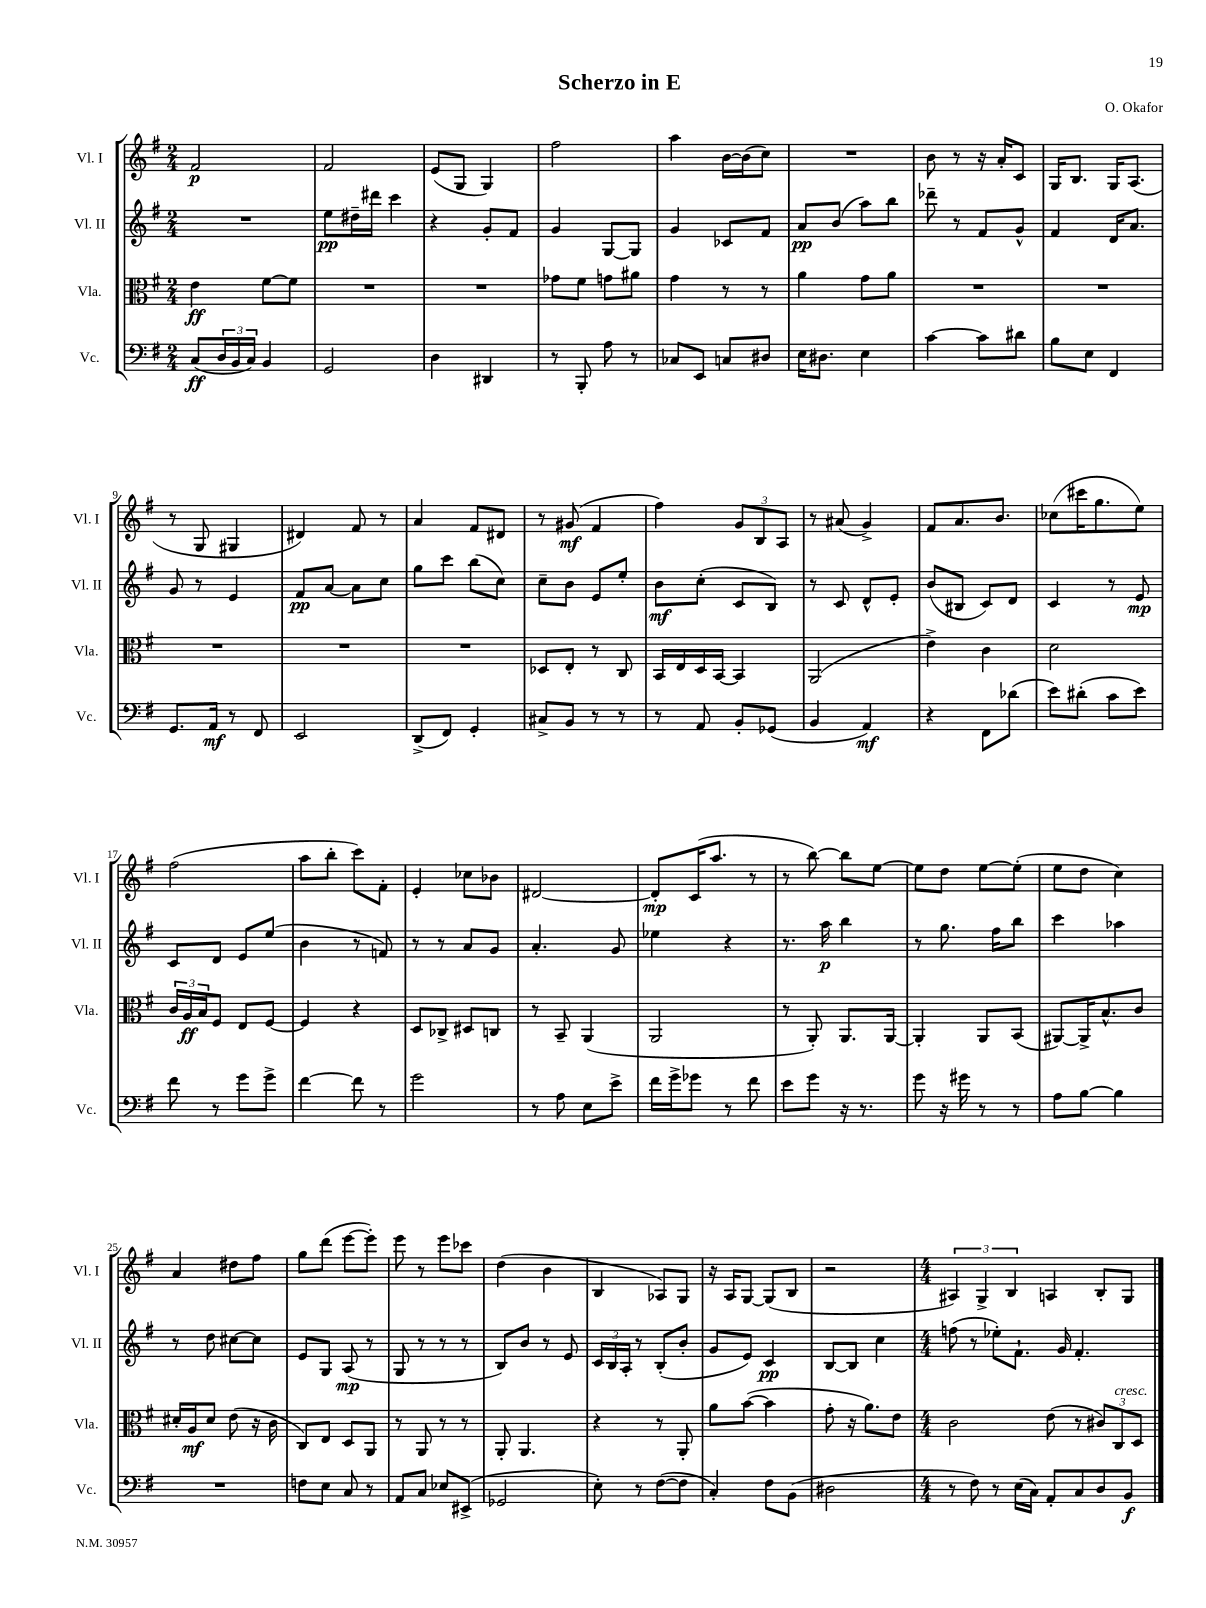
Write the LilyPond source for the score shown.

\header { title = "Scherzo in E" composer = "O. Okafor" }
<<
\new StaffGroup <<
\new Staff = "s0" \with { instrumentName = "Vl. I" shortInstrumentName = "Vl. I" } {
    \clef treble \key g \major \numericTimeSignature \time 2/4
    fis'2\p |
    fis'2 |
    e'8( g8 g4) |
    fis''2 |
    a''4 b'16~ b'16( c''8) |
    R2 |
    b'8 r8 r16 a'16-. c'8 |
    g16 b8. g16 a8.( |
    r8 g8 gis4 |
    dis'4) fis'8 r8 |
    a'4 fis'8 dis'8 |
    r8 gis'8\mf( fis'4 |
    fis''4) \tuplet 3/2 { g'8 b8 a8 } |
    r8 ais'8( g'4->) |
    fis'8 a'8. b'8. |
    ces''8( cis'''16 g''8. e''8) |
    fis''2( |
    a''8 b''8-. c'''8) fis'8-. |
    e'4-. ces''8 bes'8 |
    dis'2~ |
    dis'8-.\mp c'16( a''8. r8 |
    r8 b''8~) b''8 e''8~ |
    e''8 d''8 e''8~ e''8-.( |
    e''8 d''8 c''4) |
    a'4 dis''8 fis''8 |
    g''8 d'''8( e'''8~ e'''8-.) |
    e'''8 r8 e'''8 ces'''8 |
    d''4( b'4 |
    b4 aes8) g8 |
    r16 a16 g8~ g8( b8 |
    r2 |
    \numericTimeSignature \time 4/4 \tuplet 3/2 { ais4) g4-> b4 } a4 b8-. g8 \bar "|." |
}
\new Staff = "s1" \with { instrumentName = "Vl. II" shortInstrumentName = "Vl. II" } {
    \clef treble \key g \major \numericTimeSignature \time 2/4
    R2 |
    e''8\pp dis''16-- dis'''16 c'''4 |
    r4 g'8-. fis'8 |
    g'4 g8~ g8 |
    g'4 ces'8 fis'8 |
    a'8\pp b'8( a''8) b''8 |
    des'''8-- r8 fis'8 g'8-^ |
    fis'4 d'16 a'8. |
    g'8 r8 e'4 |
    fis'8\pp a'8~ a'8 c''8 |
    g''8 c'''8 b''8( c''8) |
    c''8-- b'8 e'8 e''8-. |
    b'8\mf c''8-.( c'8 b8) |
    r8 c'8 d'8-^ e'8-. |
    b'8( bis8 c'8) d'8 |
    c'4 r8 e'8\mp |
    c'8 d'8 e'8 e''8( |
    b'4 r8 f'8) |
    r8 r8 a'8 g'8 |
    a'4.-. g'8 |
    ees''4 r4 |
    r8. a''16\p b''4 |
    r8 g''8. fis''16 b''8 |
    c'''4 aes''4 |
    r8 d''8 cis''8~ cis''8 |
    e'8 g8 a8\mp( r8 |
    g8 r8 r8 r8 |
    b8) b'8 r8 e'8 |
    \tuplet 3/2 { c'16 b16 a16-. } r8 b8-.( b'8-. |
    g'8 e'8) c'4\pp |
    b8~ b8 c''4 |
    \numericTimeSignature \time 4/4 f''8( r8 ees''8-.) fis'8.-! g'16 fis'4.-. \bar "|." |
}
\new Staff = "s2" \with { instrumentName = "Vla." shortInstrumentName = "Vla." } {
    \clef alto \key g \major \numericTimeSignature \time 2/4
    e'4\ff fis'8~ fis'8 |
    R2 |
    R2 |
    ges'8 fis'8 g'8 ais'8 |
    g'4 r8 r8 |
    a'4 g'8 a'8 |
    R2 |
    R2 |
    R2 |
    R2 |
    R2 |
    des8 e8-. r8 c8 |
    b,16 e16 d16 b,16~ b,4 |
    a,2( |
    e'4->) c'4 |
    d'2 |
    \tuplet 3/2 { c'16 a16\ff b16 } fis8 e8 fis8~ |
    fis4 r4 |
    d8 ces8-> dis8 c8 |
    r8 b,8-- a,4( |
    a,2 |
    r8 a,8-.) a,8. a,16~ |
    a,4-. a,8 b,8( |
    ais,8~) ais,16-> b8.-^ c'8 |
    dis'16-. a16\mf dis'8 e'8( r16 c'16 |
    c8) e8 d8 a,8 |
    r8 a,8 r8 r8 |
    a,8-. a,4. |
    r4 r8 a,8-. |
    a'8 b'8~( b'4 |
    g'8-. r16 a'8.) e'8 |
    \numericTimeSignature \time 4/4 c'2 e'8( r8 \tuplet 3/2 { cis'8) c8^\markup { \italic "cresc." } d8 } \bar "|." |
}
\new Staff = "s3" \with { instrumentName = "Vc." shortInstrumentName = "Vc." } {
    \clef bass \key g \major \numericTimeSignature \time 2/4
    c8\ff( \tuplet 3/2 { d16 b,16 c16) } b,4 |
    g,2 |
    d4 dis,4 |
    r8 b,,8-. a8 r8 |
    ces8 e,8 c8 dis8 |
    e16 dis8. e4 |
    c'4~ c'8 dis'8 |
    b8 e8 fis,4 |
    g,8. a,16\mf r8 fis,8 |
    e,2 |
    d,8->( fis,8) g,4-. |
    cis8-> b,8 r8 r8 |
    r8 a,8 b,8-. ges,8( |
    b,4 a,4\mf) |
    r4 fis,8 des'8( |
    e'8) dis'8-.( c'8 e'8) |
    fis'8 r8 g'8 g'8-> |
    fis'4~ fis'8 r8 |
    g'2 |
    r8 a8 e8 e'8-> |
    fis'16 g'16-> ges'8 r8 fis'8 |
    e'8 g'8 r16 r8. |
    g'8 r16 gis'16 r8 r8 |
    a8 b8~ b4 |
    R2 |
    f8 e8 c8 r8 |
    a,8 c8 ees8 eis,8->( |
    ges,2 |
    e8-.) r8 fis8~( fis8 |
    c4-.) fis8 b,8( |
    dis2 |
    \numericTimeSignature \time 4/4 r8 fis8) r8 e16( c16) a,8-. c8 d8 b,8\f \bar "|." |
}
>>
>>
